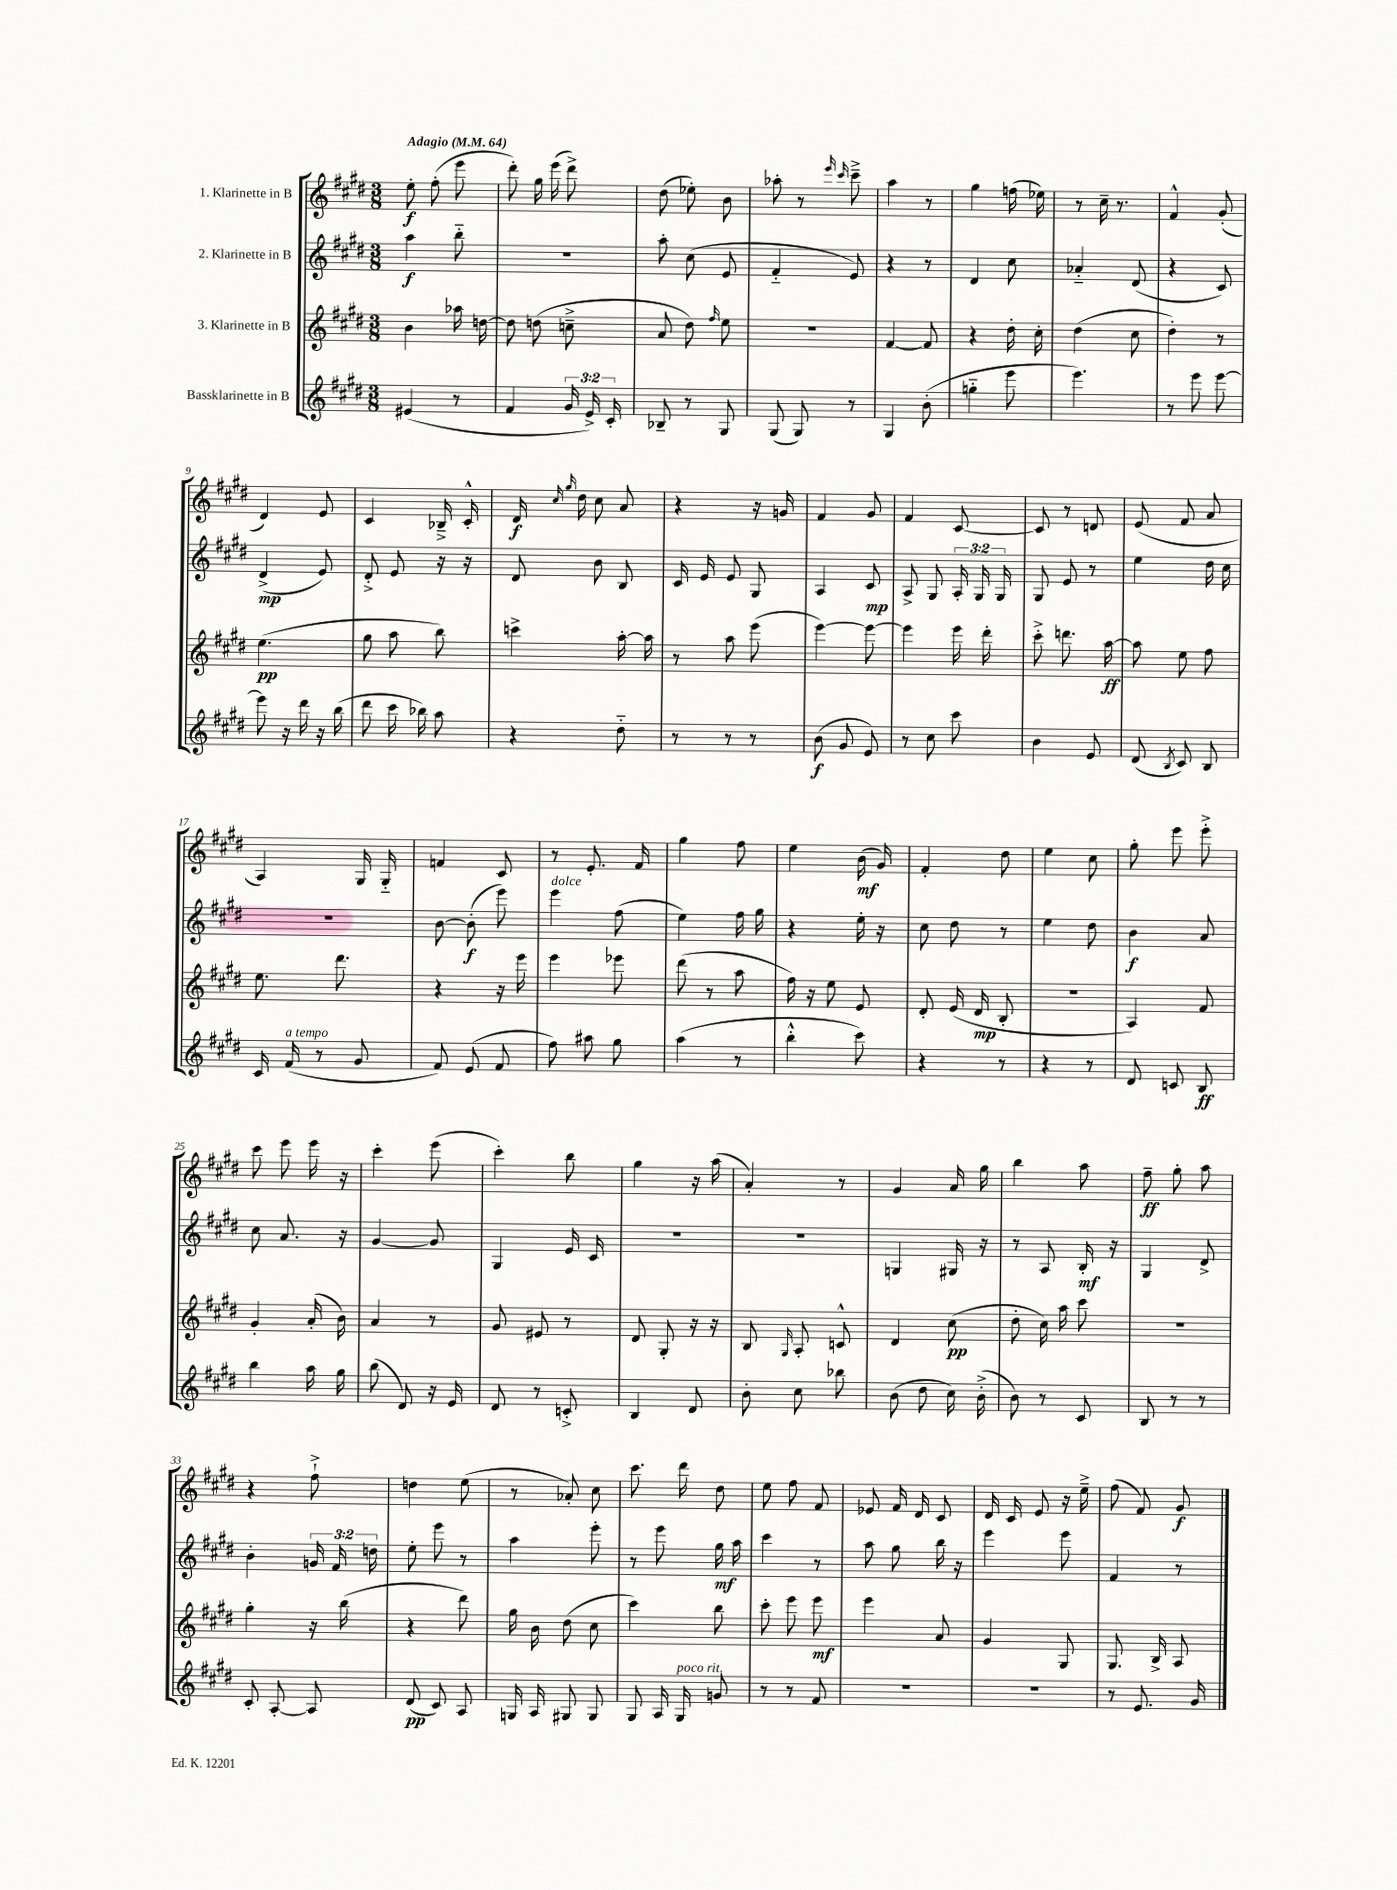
<<
\new StaffGroup <<
\new Staff = "s0" \with { instrumentName = "1. Klarinette in B" } {
    \clef treble \key e \major \numericTimeSignature \time 3/8 \tempo "Adagio" 4 = 64
    \autoBeamOff e''8-.\f fis''8-.( e'''8 |
    dis'''8-.) gis''16 e'''16( dis'''8->) |
    dis''8( ees''8-.) b'8 |
    aes''8-. r8 \grace { e'''16 cis'''16 } cis'''8---> |
    a''4 r8 |
    gis''4 f''16( ees''16) |
    r8 cis''16-- r8. |
    fis'4-^ gis'8-.( |
    dis'4) e'8 |
    cis'4 bes16---> cis'16-.-^ |
    dis'16\f \grace { cis''16 gis''16 } dis''16 cis''8 a'8 |
    r4 r16 g'16 |
    fis'4 gis'8 |
    fis'4 cis'8~ |
    cis'8 r8 d'8 |
    e'8( fis'8 a'8 |
    a4) gis16 gis16-_ |
    f'4 cis'8 |
    r8 e'8.-. fis'16 |
    gis''4 fis''8 |
    e''4 b'16\mf( gis'16) |
    fis'4-. dis''8 |
    e''4 cis''8 |
    gis''8-. e'''8 e'''8-.-> |
    cis'''8 e'''8 e'''16 r16 |
    cis'''4-. e'''8( |
    cis'''4-.) b''8 |
    gis''4 r16 a''16( |
    a'4-.) r8 |
    gis'4 a'16 gis''16 |
    b''4 a''8 |
    fis''8--\ff gis''8-. a''8 |
    r4 fis''8-!-> |
    d''4 e''8( |
    r8 aes'8-.) cis''8 |
    cis'''8. dis'''16 dis''8 |
    e''8 fis''8 fis'8 |
    ees'8 fis'16 dis'16 cis'8 |
    dis'16 cis'16 e'8 r16 e''16---> |
    fis''8( fis'8) gis'8\f \bar "|." |
}
\new Staff = "s1" \with { instrumentName = "2. Klarinette in B" } {
    \clef treble \key e \major \numericTimeSignature \time 3/8 \override Staff.TupletNumber.text = #tuplet-number::calc-fraction-text
    \autoBeamOff a''4\f b''8-_ |
    R4. |
    a''8-. cis''8( e'8 |
    fis'4-_ e'8) |
    r4 r8 |
    dis'4 cis''8 |
    aes'4-_ dis'8( |
    r4 cis'8) |
    dis'4->\mp( e'8) |
    dis'8-.-> e'8 r16 r16 |
    dis'8 b'8 b8 |
    cis'16 e'16 e'8 gis8 |
    a4 cis'8\mp |
    a8-> gis8 \tuplet 3/2 { a16-. gis16 gis16 } |
    gis8 e'8 r8 |
    e''4 dis''16 cis''16 |
    R4. |
    b'8~ b'8-.\f( e'''8) |
    e'''4^\markup { \italic "dolce" } fis''8( |
    e''4) fis''16 gis''16 |
    r4 e''16-. r16 |
    cis''8 dis''8 r8 |
    e''4 dis''8 |
    b'4\f a'8 |
    cis''8 a'8. r16 |
    gis'4~ gis'8 |
    gis4 e'16 cis'16 |
    R4. |
    R4. |
    g4 gis16 r16 |
    r8 a8 b16-.\mf r16 |
    gis4 dis'8-> |
    b'4-. \tuplet 3/2 { g'16 fis'16 d''16 } |
    e''8-. e'''8 r8 |
    a''4 e'''8-. |
    r8 e'''8 gis''16\mf a''16 |
    cis'''4 r8 |
    a''8 gis''8 b''16 r16 |
    e'''4 e'''8 |
    fis'4 r8 \bar "|." |
}
\new Staff = "s2" \with { instrumentName = "3. Klarinette in B" } {
    \clef treble \key e \major \numericTimeSignature \time 3/8
    \autoBeamOff b'4 aes''16 d''16~ |
    d''8 d''8( c''8---> |
    a'8 dis''8) \grace { fis''16 } e''8 |
    R4. |
    fis'4~ fis'8 |
    r4 dis''16-. cis''16-. |
    dis''4( cis''8 |
    dis''4-.) r8 |
    e''4.\pp( |
    gis''8 a''8 b''8) |
    c'''4-> a''16~-. a''16 |
    r8 a''8 e'''8( |
    e'''4~) e'''8~ |
    e'''4 e'''16 dis'''16-. |
    cis'''8-.-> d'''8. a''16~\ff |
    a''8 e''8 fis''8 |
    e''8. dis'''8. |
    r4 r16 e'''16 |
    e'''4 ees'''8 |
    dis'''8( r8 a''8 |
    fis''16) r16 e''8 e'8 |
    dis'8-. e'16( dis'16\mp b8-. |
    R4. |
    a4) fis'8 |
    gis'4-. a'16-.( b'16) |
    a'4 r8 |
    gis'8 eis'8 r8 |
    dis'8 gis8-. r16 r16 |
    b8 \grace { gis16 } a8-. c'8-^ |
    dis'4 cis''8\pp( |
    dis''8-. cis''16) a''16 cis'''8 |
    R4. |
    gis''4-. r16 b''16( |
    r4 dis'''8) |
    gis''16 b'16 dis''8( cis''8 |
    cis'''4) b''8 |
    cis'''8-. e'''8 e'''8\mf |
    e'''4 a'8 |
    gis'4 gis8 |
    gis8. b16-> a8 \bar "|." |
}
\new Staff = "s3" \with { instrumentName = "Bassklarinette in B" } {
    \clef treble \key e \major \numericTimeSignature \time 3/8 \override Staff.TupletNumber.text = #tuplet-number::calc-fraction-text
    \autoBeamOff eis'4( r8 |
    fis'4 \tuplet 3/2 { gis'16 e'16->) cis'16-. } |
    bes8-- r8 gis8 |
    gis8( gis8) r8 |
    gis4 b'8-.( |
    g''4-_ e'''8 |
    e'''4.) |
    r8 e'''8 e'''8~ |
    e'''8 r16 dis'''16 r16 b''16( |
    dis'''8 cis'''16 bes''16) a''8 |
    r4 dis''8-_ |
    r8 r8 r8 |
    b'8\f( gis'8 e'8) |
    r8 cis''8 cis'''8 |
    b'4 e'8 |
    dis'8( \acciaccatura { b8 } cis'8) b8 |
    cis'16 fis'16^\markup { \italic "a tempo" }( r8 gis'8 |
    fis'8) e'8( fis'8 |
    fis''8) ais''8 gis''8 |
    a''4( r8 |
    b''4-.-^ cis'''8) |
    r4 r8 |
    r4 r8 |
    dis'8 c'8 b8\ff |
    b''4 a''16 gis''16 |
    b''8( dis'8) r16 e'16 |
    dis'8 r8 c'8-.-> |
    b4 dis'8 |
    b'8-. cis''8 bes''8 |
    b'8( dis''8 cis''16) b'16-.->( |
    b'8) r8 cis'8 |
    b8 r8 r8 |
    cis'8-. a8~-. a8 |
    dis'8\pp( cis'8) a8 |
    g16 a16 gis8 gis8 |
    gis8 a16 gis16^\markup { \italic "poco rit." } g'8 |
    r8 r8 fis'8 |
    R4. |
    R4. |
    r8 e'8. gis'16 \bar "|." |
}
>>
>>
